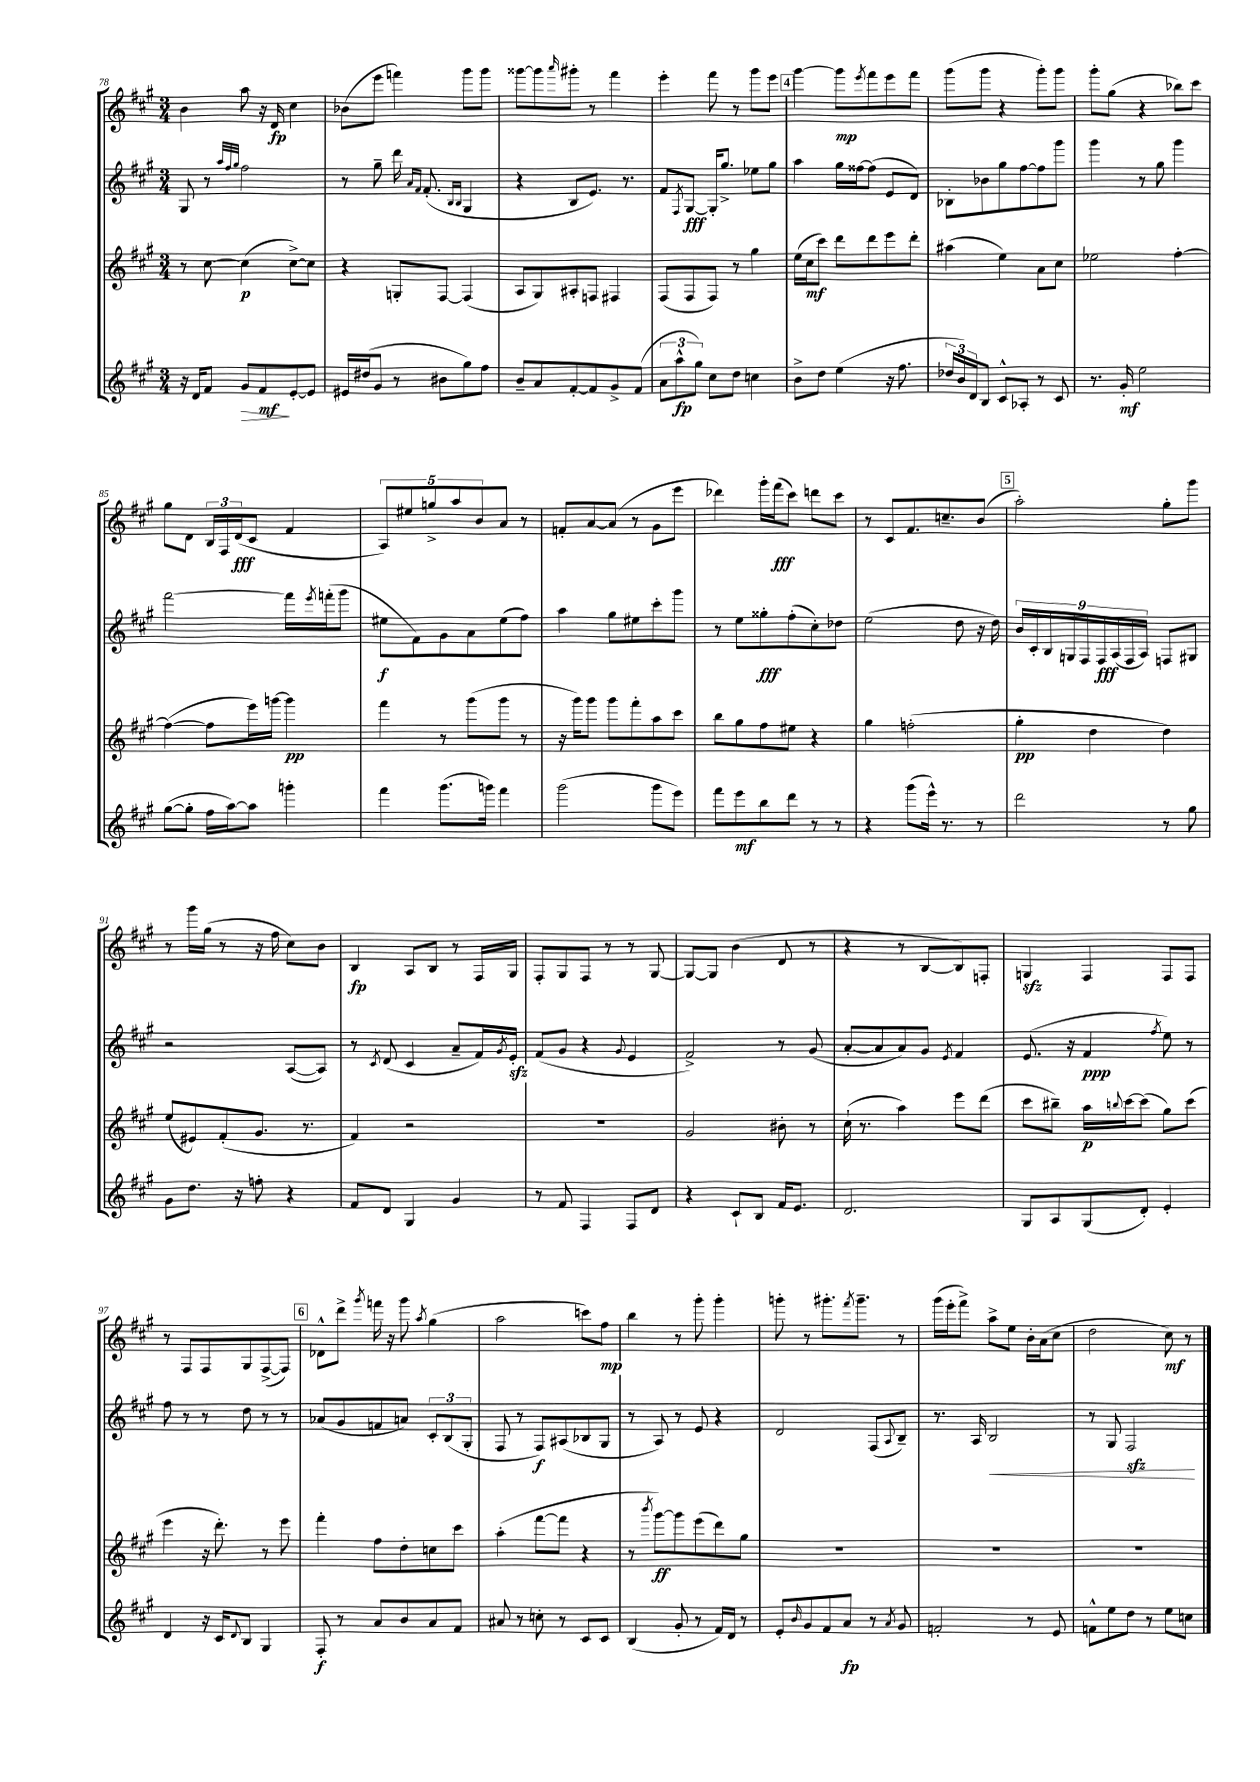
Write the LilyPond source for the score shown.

<<
\new StaffGroup <<
\new Staff = "s0" {
    \clef treble \key a \major \numericTimeSignature \time 3/4
    b'4 a''8 r16 d'16\fp cis''4 |
    bes'8( e'''8 f'''4) gis'''8 gis'''8 |
    gisis'''8~ gisis'''8 \grace { a'''16 } gis'''8-. r8 fis'''4 |
    e'''4-. fis'''8 r8 gis'''8 e'''8 |
    \mark \markup { \box "4" } gis'''4~ gis'''8\mp \acciaccatura { e'''8 } fis'''8 e'''8 fis'''8 |
    gis'''8( gis'''8 r4 gis'''8-.) gis'''8 |
    gis'''8-. gis''8( r4 bes''8) cis'''8 |
    gis''8 d'8 \tuplet 3/2 { b16 fis16 d'16\fff( } cis'8 fis'4 |
    \tuplet 5/4 { a8) eis''8 g''8-> a''8 b'8 } a'8 r8 |
    f'8-. a'8~ a'8( r8 gis'8 e'''8 |
    des'''4) gis'''16-. fis'''16\fff( cis'''8) d'''8 cis'''8 |
    r8 cis'8 fis'8. c''8.-- b'8( |
    \mark \markup { \box "5" } a''2-.) gis''8-. gis'''8 |
    r8 gis'''16 gis''16( r8 r16 fis''16 cis''8) b'8 |
    b4\fp a8 b8 r8 fis16 gis16 |
    fis8-. gis8 fis8 r8 r8 gis8~ |
    gis8~ gis8 b'4( d'8 r8 |
    r4 r8 b8~ b8) f8-. |
    g4\sfz fis4 fis8 fis8 |
    r8 fis8 fis8 gis8 fis8~->( fis8) |
    \mark \markup { \box "6" } des'8-^ d'''8-> \acciaccatura { gis'''8 } f'''16 r16 gis'''8 \acciaccatura { a''8 } gis''4( |
    a''2 c'''8) fis''8\mp |
    b''4 r8 gis'''8-. gis'''4-. |
    g'''8-. r8 gis'''8.-. \acciaccatura { fis'''8 } gis'''8.-- r8 |
    gis'''16( e'''16-. fis'''8->) a''8-> e''8 b'16-. a'16( cis''8 |
    d''2 cis''8\mf) r8 \bar "|." |
}
\new Staff = "s1" {
    \clef treble \key a \major \numericTimeSignature \time 3/4
    gis8 r8 \grace { a''32 fis''32 gis''32 } fis''2 |
    r8 gis''8-- d'''16 \grace { a'16 fis'16 } fis'8.-.( \grace { b16 b16 } gis4 |
    r4 b8 e'8.) r8. |
    fis'8 \acciaccatura { fis8 } gis8~\fff gis16-. gis''8.-> ees''8 gis''8 |
    \mark \markup { \box "4" } a''4 gis''16 fisis''16~ fisis''8( e'8 d'8) |
    bes8-. bes'8 gis''8 fis''8~ fis''8 gis'''8 |
    gis'''4 r8 gis''8 gis'''4 |
    fis'''2~ fis'''16 \acciaccatura { e'''8 } f'''16-.( gis'''8 |
    eis''8\f fis'8) gis'8 a'8 eis''8( fis''8) |
    a''4 gis''8 eis''8 cis'''8-. gis'''8 |
    r8 e''8 gisis''8-.\fff fis''8-.( cis''8-.) des''8 |
    e''2( d''8 r16 d''16) |
    \mark \markup { \box "5" } \tuplet 9/8 { b'16 cis'16-. b16 g16 fis16 fis16\fff a16( fis16 a16) } f8 gis8 |
    r2 a8~( a8) |
    r8 \acciaccatura { cis'8 } d'8( cis'4 a'8-- fis'16) \acciaccatura { gis'8 } e'16-.\sfz |
    fis'8( gis'8 r4 \appoggiatura { gis'8 } e'4 |
    fis'2->) r8 gis'8( |
    a'8~-. a'8 a'8) gis'8 \acciaccatura { e'8 } fis'4 |
    e'8.( r16 fis'4\ppp \acciaccatura { fis''8 } e''8) r8 |
    fis''8 r8 r8 d''8 r8 r8 |
    \mark \markup { \box "6" } aes'8( gis'8 f'8 a'8) \tuplet 3/2 { cis'8-. b8( gis8-. } |
    fis8 r8 fis8\f) ais8( bes8 gis8 |
    r8 a8) r8 e'8 r4 |
    d'2 fis8( \appoggiatura { a8 } b8--) |
    r8. a16 b2\< |
    r8 gis8 fis2\sfz\! \bar "|." |
}
\new Staff = "s2" {
    \clef treble \key a \major \numericTimeSignature \time 3/4
    r8 cis''8~ cis''4\p( cis''8~->) cis''8 |
    r4 g8-. fis8~ fis4( |
    a8 gis8) ais8-. f8 fis4 |
    fis8( fis8 fis8) r8 gis''4 |
    \mark \markup { \box "4" } e''16( cis''16\mf cis'''8) d'''8 d'''8 e'''8 d'''8-. |
    ais''4( e''4) a'8 cis''8 |
    ees''2 fis''4~-. |
    fis''4~( fis''8 e'''16) g'''16~ g'''4\pp |
    fis'''4 r8 gis'''8( gis'''8 r8 |
    r16 gis'''16) gis'''8 gis'''8 fis'''8-. a''8 cis'''8 |
    b''8 gis''8 fis''8 eis''8 r4 |
    gis''4 f''2-.( |
    \mark \markup { \box "5" } gis''4-.\pp d''4 d''4) |
    e''8( eis'8) fis'8-.( gis'8. r8. |
    fis'4) r2 |
    R2. |
    gis'2 bis'8-. r8 |
    cis''16-!( r8. a''4) e'''8 d'''8( |
    cis'''8 bis''8--) a''16\p \appoggiatura { b''8 } cis'''16~ cis'''8( gis''8) cis'''8( |
    e'''4 r16 d'''8.-.) r8 e'''8 |
    \mark \markup { \box "6" } fis'''4-. fis''8 d''8-. c''8 cis'''8 |
    a''4-.( fis'''8~ fis'''8 r4 |
    r8 \acciaccatura { b'''8 } gis'''8~\ff) gis'''8 e'''8( d'''8) gis''8 |
    R2. |
    R2. |
    R2. \bar "|." |
}
\new Staff = "s3" {
    \clef treble \key a \major \numericTimeSignature \time 3/4
    r16 d'16 fis'8 gis'8\> fis'8\mf\! e'8~-. e'8 |
    eis'16 dis''16( gis'8 r8 bis'8 gis''8) fis''8 |
    b'8-- a'8 fis'8~-. fis'8 gis'8-> fis'8( |
    \tuplet 3/2 { a'8 a''8-^\fp gis''8) } cis''8 d''8 c''4 |
    \mark \markup { \box "4" } b'8-> d''8 e''4( r16 fis''8. |
    \tuplet 3/2 { des''16 b'16) d'16 } b8 cis'8-^ aes8-. r8 cis'8 |
    r8. gis'16-.\mf e''2 |
    gis''8~( gis''8-. fis''16 a''16~) a''8 g'''4-. |
    fis'''4 gis'''8.( g'''16) fis'''4 |
    gis'''2( gis'''8 e'''8) |
    fis'''8 e'''8\mf b''8 d'''8 r8 r8 |
    r4 gis'''8( e'''16-^) r8. r8 |
    \mark \markup { \box "5" } d'''2 r8 gis''8 |
    gis'8 d''8. r16 f''8-. r4 |
    fis'8 d'8 gis4 gis'4 |
    r8 fis'8 fis4 fis8 d'8 |
    r4 cis'8-! b8 fis'16 e'8. |
    d'2. |
    gis8 a8 gis8( d'8-.) e'4-. |
    d'4 r16 cis'16 \appoggiatura { d'8 } b8 gis4 |
    \mark \markup { \box "6" } fis8-.\f r8 a'8 b'8 a'8 fis'8 |
    ais'8 r8 c''8-. r8 cis'8 cis'8 |
    b4( gis'8-. r8 fis'16) d'16 r8 |
    e'8-. \grace { b'16 } gis'8 fis'8 a'8\fp r8 \acciaccatura { a'8 } gis'8 |
    f'2-. r8 e'8 |
    f'8-^ e''8 d''8 r8 e''8 c''8 \bar "|." |
}
>>
>>
\layout { \context { \Score currentBarNumber = #78 } }
